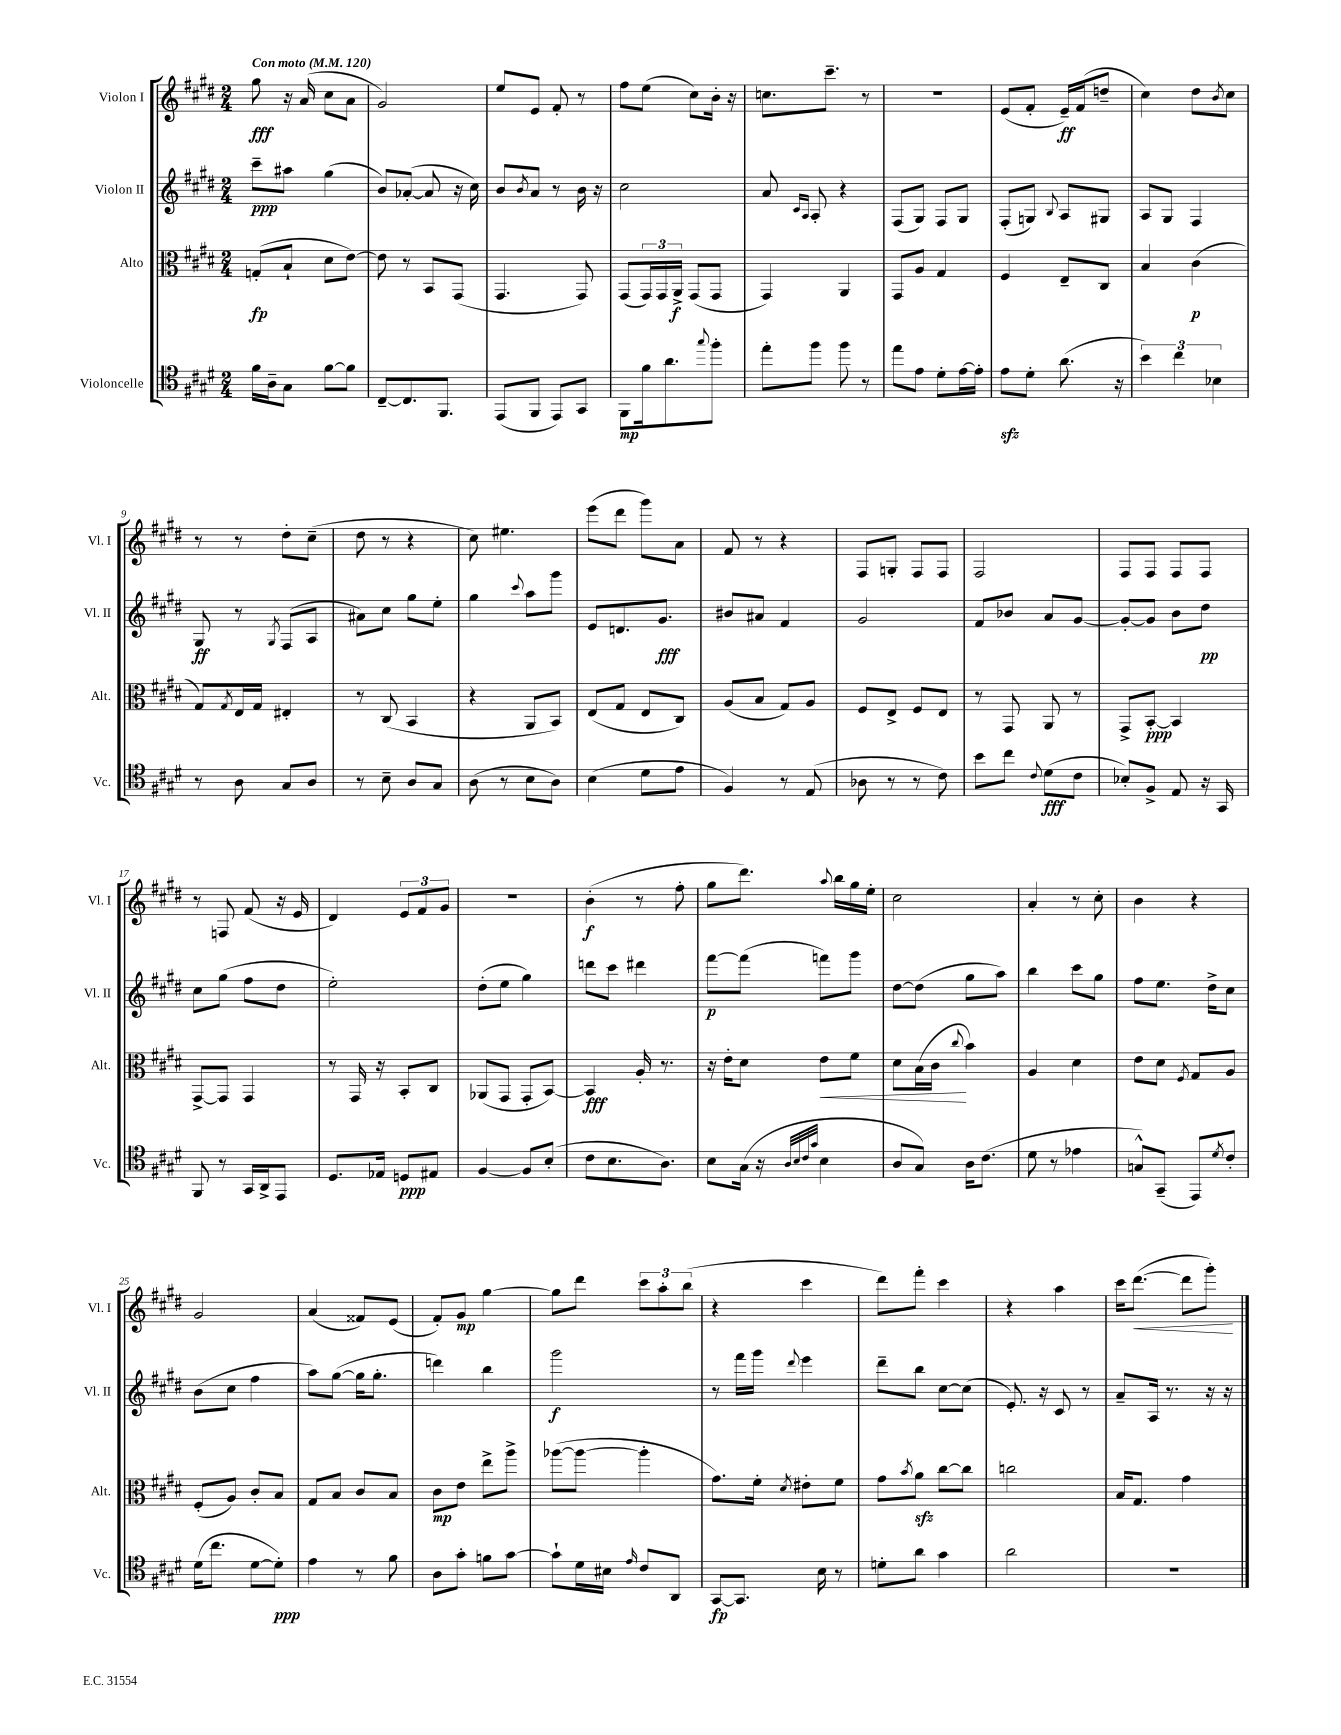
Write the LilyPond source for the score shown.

<<
\new StaffGroup <<
\new Staff = "s0" \with { instrumentName = "Violon I" shortInstrumentName = "Vl. I" } {
    \clef treble \key e \major \numericTimeSignature \time 2/4 \tempo "Con moto" 4 = 120
    gis''8\fff r16 a'16( cis''8 a'8 |
    gis'2) |
    e''8 e'8 fis'8-. r8 |
    fis''8 e''8( cis''8) b'16-. r16 |
    c''8. cis'''8.-- r8 |
    R2 |
    e'8( fis'8-. e'16--\ff) fis'16( d''8-- |
    cis''4) dis''8 \acciaccatura { b'8 } cis''8 |
    r8 r8 dis''8-. cis''8--( |
    dis''8 r8 r4 |
    cis''8) eis''4. |
    e'''8( dis'''8 gis'''8) a'8 |
    fis'8 r8 r4 |
    fis8 g8-. fis8 fis8 |
    fis2 |
    fis8 fis8 fis8 fis8 |
    r8 f8 fis'8( r16 e'16 |
    dis'4) \tuplet 3/2 { e'8 fis'8 gis'8 } |
    r2 |
    b'4-.\f( r8 fis''8-. |
    gis''8 dis'''8.) \appoggiatura { a''8 } b''16 gis''16 e''16-. |
    cis''2 |
    a'4-. r8 cis''8-. |
    b'4 r4 |
    gis'2 |
    a'4( fisis'8) e'8( |
    fis'8-.) gis'8\mp gis''4~ |
    gis''8 dis'''8 \tuplet 3/2 { cis'''8 a''8-. b''8( } |
    r4 cis'''4 |
    dis'''8) fis'''8-. cis'''4 |
    r4 a''4 |
    cis'''16 dis'''8.~\<( dis'''8 gis'''8-.\!) \bar "|." |
}
\new Staff = "s1" \with { instrumentName = "Violon II" shortInstrumentName = "Vl. II" } {
    \clef treble \key e \major \numericTimeSignature \time 2/4
    cis'''8--\ppp ais''8 gis''4( |
    b'8) aes'8~-.( aes'8 r16 cis''16) |
    b'8 \acciaccatura { b'8 } a'8 r8 b'16 r16 |
    cis''2 |
    a'8 \grace { cis'16 a16 } a8-. r4 |
    fis8( gis8) fis8 gis8 |
    fis8-.( g8) \appoggiatura { b8 } a8 gis8 |
    a8 gis8 fis4 |
    gis8\ff r8 \acciaccatura { gis8 } fis8( a8 |
    ais'8) cis''8 gis''8 e''8-. |
    gis''4 \appoggiatura { cis'''8 } a''8 gis'''8 |
    e'8 d'8. gis'8.\fff |
    bis'8 ais'8 fis'4 |
    gis'2 |
    fis'8 bes'8 a'8 gis'8~ |
    gis'8~-. gis'8 b'8 dis''8\pp |
    cis''8 gis''8( fis''8 dis''8 |
    e''2-.) |
    dis''8-.( e''8 gis''4) |
    d'''8 cis'''8 dis'''4 |
    fis'''8~\p fis'''8( f'''8) gis'''8 |
    dis''8~ dis''8( gis''8 a''8) |
    b''4 cis'''8 gis''8 |
    fis''8 e''8. dis''16-> cis''8 |
    b'8( cis''8 fis''4 |
    a''8) gis''8~( gis''16 gis''8.-. |
    d'''4) b''4 |
    gis'''2\f |
    r8 fis'''16 gis'''16 \appoggiatura { dis'''8 } e'''4 |
    dis'''8-- b''8 cis''8~ cis''8( |
    e'8.-.) r16 cis'8 r8 |
    a'8-- a16 r8. r16 r16 \bar "|." |
}
\new Staff = "s2" \with { instrumentName = "Alto" shortInstrumentName = "Alt." } {
    \clef alto \key e \major \numericTimeSignature \time 2/4
    g8-.\fp( b8-! dis'8 e'8~) |
    e'8 r8 b,8 gis,8( |
    gis,4. gis,8) |
    gis,8( \tuplet 3/2 { gis,16) gis,16 a,16->\f } gis,8( gis,8 |
    gis,4) a,4 |
    gis,8 a8 gis4 |
    fis4 e8-- cis8 |
    b4 cis'4\p( |
    gis8) \acciaccatura { gis8 } e16 gis16 eis4-. |
    r8 cis8( b,4 |
    r4 a,8 b,8) |
    e8( gis8 e8 cis8) |
    a8( b8 gis8) a8 |
    fis8 e8-> fis8 e8 |
    r8 gis,8 a,8 r8 |
    gis,8-> b,8~-.\ppp b,4 |
    gis,8~-> gis,8 gis,4 |
    r8 gis,16 r16 b,8-. cis8 |
    aes,8( gis,8 gis,8-. b,8~) |
    b,4\fff a16-. r8. |
    r16 e'16-. dis'8 e'8\< fis'8 |
    dis'8 b16( cis'16\! \appoggiatura { cis''8 } b'4) |
    a4 dis'4 |
    e'8 dis'8 \acciaccatura { fis8 } gis8 a8 |
    fis8-.( a8) cis'8-. b8 |
    gis8 b8 cis'8 b8 |
    cis'8\mp e'8 e''8-> a''8-> |
    aes''8~( aes''8~ aes''4-. |
    gis'8.) fis'16-. \acciaccatura { dis'8 } eis'8-. fis'8 |
    gis'8 \acciaccatura { b'8 } a'8\sfz cis''8~ cis''8 |
    c''2 |
    b16 gis8. gis'4 \bar "|." |
}
\new Staff = "s3" \with { instrumentName = "Violoncelle" shortInstrumentName = "Vc." } {
    \clef tenor \key e \major \numericTimeSignature \time 2/4
    fis'16 a16-- gis8 fis'8~ fis'8 |
    cis8~-- cis8. fis,8. |
    e,8( fis,8 e,8) gis,8 |
    fis,8\mp fis'16 a'8. \appoggiatura { gis''8 } fis''8-. |
    e''8-. fis''8 fis''8 r8 |
    e''8 e'8 dis'8-. e'16~ e'16-. |
    e'8\sfz dis'8-. a'8.( r16 |
    \tuplet 3/2 { b'4) cis''4 bes4 } |
    r8 a8 gis8 a8 |
    r8 b8-- a8 gis8 |
    a8( r8 b8 a8) |
    b4( dis'8 e'8 |
    fis4) r8 e8( |
    aes8 r8 r8 cis'8) |
    b'8 cis''8 \appoggiatura { cis'8 } dis'8\fff( cis'8 |
    bes8-.) fis8-> e8 r16 gis,16 |
    fis,8 r8 gis,16 a,16-> e,8 |
    dis8. ees16 d8\ppp eis8 |
    fis4~ fis8 b8-.( |
    cis'8 b8. a8.) |
    b8 gis16( r16 \grace { a32 b32 cis'32 gis'32 } b4 |
    a8 gis8) a16 cis'8.( |
    dis'8 r8 ees'4 |
    g8-^) gis,8--( e,8) \acciaccatura { dis'8 } cis'8-. |
    dis'16( cis''8. dis'8~ dis'8-.\ppp) |
    e'4 r8 fis'8 |
    a8 gis'8-. f'8 gis'8~ |
    gis'8-! dis'16 bis16 \grace { e'16 } cis'8 a,8 |
    gis,8~\fp gis,8. b16 r8 |
    d'8-. a'8 gis'4 |
    a'2 |
    R2 \bar "|." |
}
>>
>>
